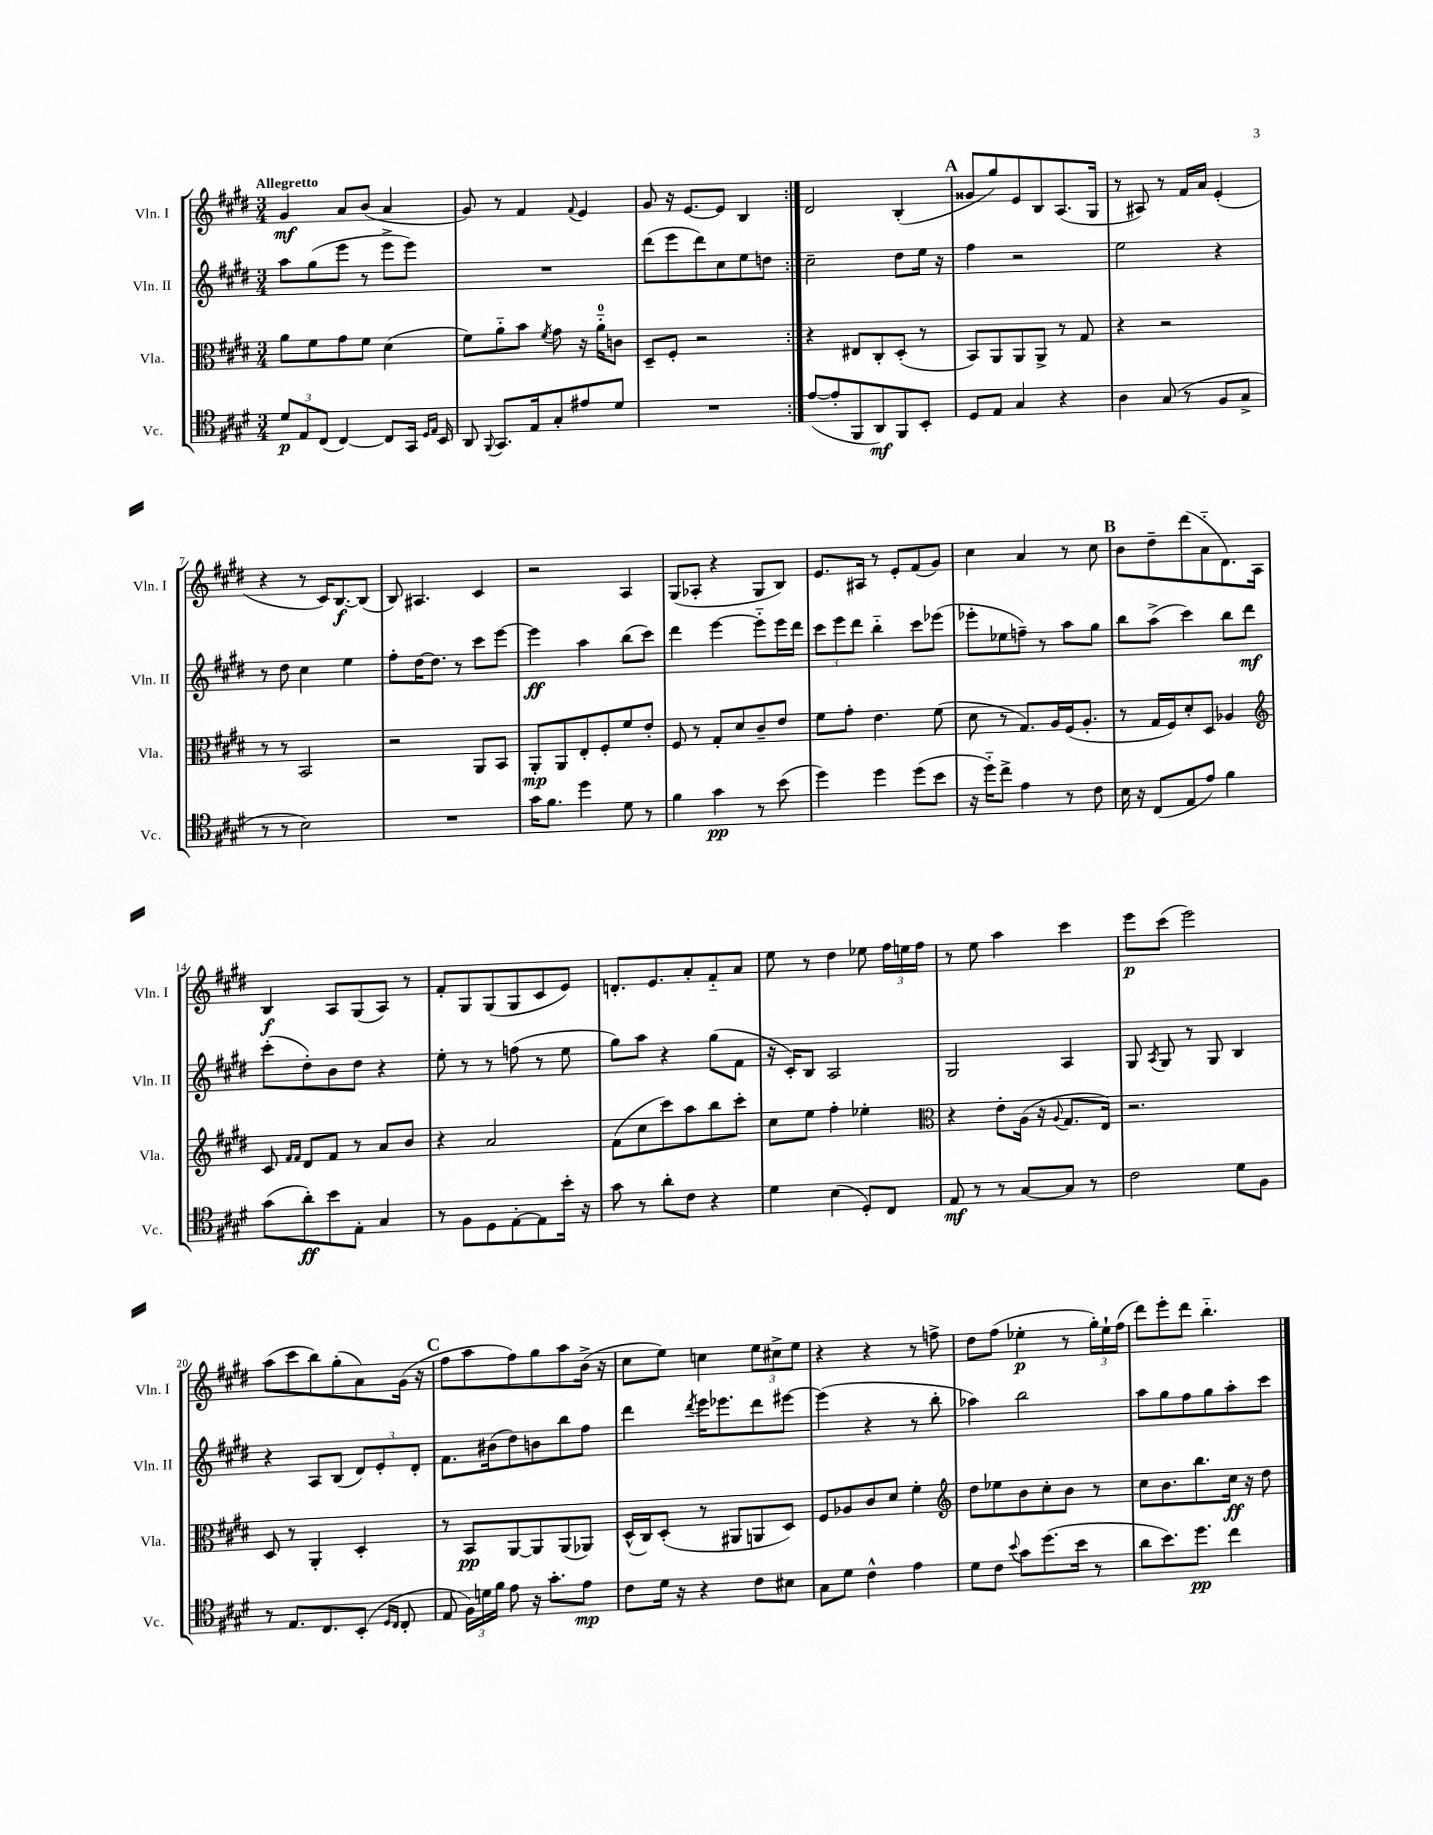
<<
\new StaffGroup <<
\new Staff = "s0" \with { instrumentName = "Vln. I" shortInstrumentName = "Vln. I" } {
    \clef treble \key e \major \numericTimeSignature \time 3/4 \tempo "Allegretto"
    \autoBeamOff \repeat volta 2 { gis'4\mf a'8[ b'8]( a'4 |
    gis'8) r8 fis'4 \appoggiatura { fis'8 } e'4 |
    gis'8 r16 e'8.[~ e'8] b4 | }
    dis'2 b4-.( |
    \mark \markup { \bold "A" } gisis'8[ gis''8) e'8 b8 a8.( gis16] |
    r8 ais8) r8 fis'16[ a'16] e'4-.( |
    r4 r8 cis'16[) b8.~\f b8]( |
    b8) ais4. cis'4 |
    r2 a4 |
    gis8[( aes8]-. r4 gis8[ b8]) |
    e'8.[ ais16] r8 e'8[-. fis'8( gis'8]) |
    cis''4 a'4 r8 cis''8 |
    \mark \markup { \bold "B" } b'8[ dis''8-- dis'''8( a'8-_ dis'8.) a16] |
    b4\f a8[ gis8( a8]) r8 |
    fis'8[-. gis8 gis8( gis8 cis'8 e'8]) |
    d'8.[-. e'8. a'8-. fis'8-_ a'8] |
    e''8 r8 dis''4 ees''8 \tuplet 3/2 { fis''16[ e''16 fis''16] } |
    r8 e''8 a''4 cis'''4 |
    e'''8[\p cis'''8]( e'''2) |
    a''8[( cis'''8 b''8) gis''8-.( a'8) gis'16]( r16 |
    \mark \markup { \bold "C" } fis''8[ a''8 fis''8) gis''8 a''8 b'16]->( r16 |
    cis''8[ e''8]) c''4 \tuplet 3/2 { e''8[ cis''8-> e''8] } |
    r4 r4 r8 f''8-> |
    dis''8[ fis''8]( ees''4-.\p r8 \tuplet 3/2 { gis''16[-.) ees''16-! fis''16]( } |
    dis'''8[) e'''8-. dis'''8] b''4.-_ \bar "|." |
}
\new Staff = "s1" \with { instrumentName = "Vln. II" shortInstrumentName = "Vln. II" } {
    \clef treble \key e \major \numericTimeSignature \time 3/4
    \autoBeamOff \repeat volta 2 { a''8[ gis''8( e'''8] r8 e'''8[-> e'''8]) |
    R2. |
    dis'''8[( e'''8 dis'''8) cis''8 e''8 d''8] | }
    cis''2-- dis''8[ e''16] r16 |
    \mark \markup { \bold "A" } fis''4 r2 |
    e''2 r4 |
    r8 dis''8 cis''4 e''4 |
    fis''8[-. dis''16~ dis''8.] r8 cis'''8[ e'''8]~ |
    e'''4\ff a''4 b''8[( cis'''8]) |
    dis'''4 e'''4~ e'''8[-_ e'''16 dis'''16] |
    \tuplet 3/2 { cis'''8[ e'''8 dis'''8] } b''4-_ cis'''8[ ees'''8]( |
    ees'''8[-. ees''8 f''8]--) r8 a''8[ gis''8] |
    \mark \markup { \bold "B" } b''8[ a''8]->( cis'''4) b''8[ dis'''8]\mf |
    cis'''8[-.( dis''8-.) b'8 dis''8] r4 |
    e''8-. r8 r8 f''8( r8 e''8 |
    gis''8[) a''8] r4 gis''8[( fis'8] |
    r16 cis'16[-.) b8] a2 |
    gis2 a4 |
    gis8 \acciaccatura { a8 } gis8 r8 gis8 b4 |
    r4 a8[ b8]( \tuplet 3/2 { dis'8[) e'8-. dis'8]-. } |
    \mark \markup { \bold "C" } fis'8.[ bis'16( dis''8) b'8 b''8 fis''8] |
    dis'''4 \acciaccatura { dis'''8 } e'''16[ ees'''8. dis'''8 eis'''8]~ |
    eis'''4( r4 r8 b''8-. |
    aes''4) b''2 |
    a''8[ gis''8 fis''8 gis''8 a''8-. cis'''8] \bar "|." |
}
\new Staff = "s2" \with { instrumentName = "Vla." shortInstrumentName = "Vla." } {
    \clef alto \key e \major \numericTimeSignature \time 3/4
    \autoBeamOff \repeat volta 2 { a'8[ fis'8 gis'8 fis'8] dis'4( |
    fis'8[) a'8-_ b'8] \acciaccatura { fis'8 } gis'8 r16 a'16[-0-_ c'8] |
    dis8[-- fis8]-. r2 | }
    r4 eis8[ cis8-. dis8]-.( r8 |
    \mark \markup { \bold "A" } b,8[) a,8 a,8 a,8]-> r8 gis8 |
    r4 r2 |
    r8 r8 b,2 |
    r2 a,8[ b,8] |
    a,8[-.\mp a,8 e8-. fis8-. fis'8 e'8]-. |
    fis8 r8 gis8[-. dis'8 cis'8-- e'8] |
    fis'8[ gis'8]-. e'4. fis'8( |
    dis'8 r8 gis8.[) a16 fis16( a8.]-. |
    \mark \markup { \bold "B" } r8 gis16[ fis16) dis'8-. dis8] aes4 |
    \clef treble cis'8 \grace { fis'16[ fis'16] } dis'8[ fis'8] r8 a'8[ b'8] |
    r4 a'2 |
    fis'8[( cis''8 cis'''8) a''8 b''8 cis'''8]-. |
    cis''8[ e''8] fis''4-. ees''4-. |
    \clef alto r4 e'8[-. a16]( r16 \appoggiatura { a8 } gis8.[ e16]) |
    r2. |
    dis8 r8 a,4-. dis4-. |
    \mark \markup { \bold "C" } r8 b,8[\pp a,8~ a,8 a,8( aes,8]) |
    dis16[-^( cis16) dis8]-.( r8 ais,8[ a,8 dis8]) |
    fis8[ aes8 cis'8 dis'8] fis'4-. |
    \clef treble dis''8[ ees''8 b'8 cis''8-. b'8] r8 |
    cis''8[ b'8. b''8. cis''16]\ff r16 dis''8 \bar "|." |
}
\new Staff = "s3" \with { instrumentName = "Vc." shortInstrumentName = "Vc." } {
    \clef tenor \key e \major \numericTimeSignature \time 3/4
    \autoBeamOff \repeat volta 2 { \tuplet 3/2 { dis'8[\p e8 cis8]( } cis4~) cis8[ gis,16] \grace { dis16[ e16] } b,16 |
    a,8 \appoggiatura { fis,8 } gis,8.[ e16 gis8-. eis'8 dis'8] |
    R2. | }
    e'8[~( e'8-. fis,8 a,8\mf) fis,8 b,8]-. |
    \mark \markup { \bold "A" } dis8[ e8] gis4 r4 |
    a4 gis8( r8 fis8[ gis8]-> |
    r8 r8 b2) |
    R2. |
    gis'16[ fis'8.] dis''4 dis'8 r8 |
    fis'4 gis'4\pp r8 b'8( |
    dis''4) dis''4 dis''8[( b'8] |
    r16 dis''16[-_) cis''8]-> e'4 r8 cis'8 |
    \mark \markup { \bold "B" } b16 r16 cis8[( e8 e'8]) fis'4 |
    gis'8[( a'8-.\ff) b'8 e8]-. gis4 |
    r8 fis8[ dis8 e8~-. e8 b'16]-. r16 |
    gis'8 r8 a'8[-. cis'8] r4 |
    dis'4 b4( dis8[-.) cis8] |
    e8\mf r8 r8 gis8[~ gis8] r8 |
    cis'2 dis'8[ fis8] |
    r8 e8.[ cis8. b,8]-.( \grace { dis16[ cis16] } cis8-. |
    \mark \markup { \bold "C" } e8 \tuplet 3/2 { fis16[) d'16 fis'16] } e'8 r16 gis'8.[-. e'8]\mp |
    cis'8[ dis'16] r16 r4 cis'8[ bis8] |
    gis8[ dis'8] cis'4-^ e'4 |
    dis'8[ cis'8] \appoggiatura { b'8 } gis'8[ dis''8.( b'16] r8 |
    a'8[ b'8.) dis''8.]\pp cis''4 \bar "|." |
}
>>
>>
